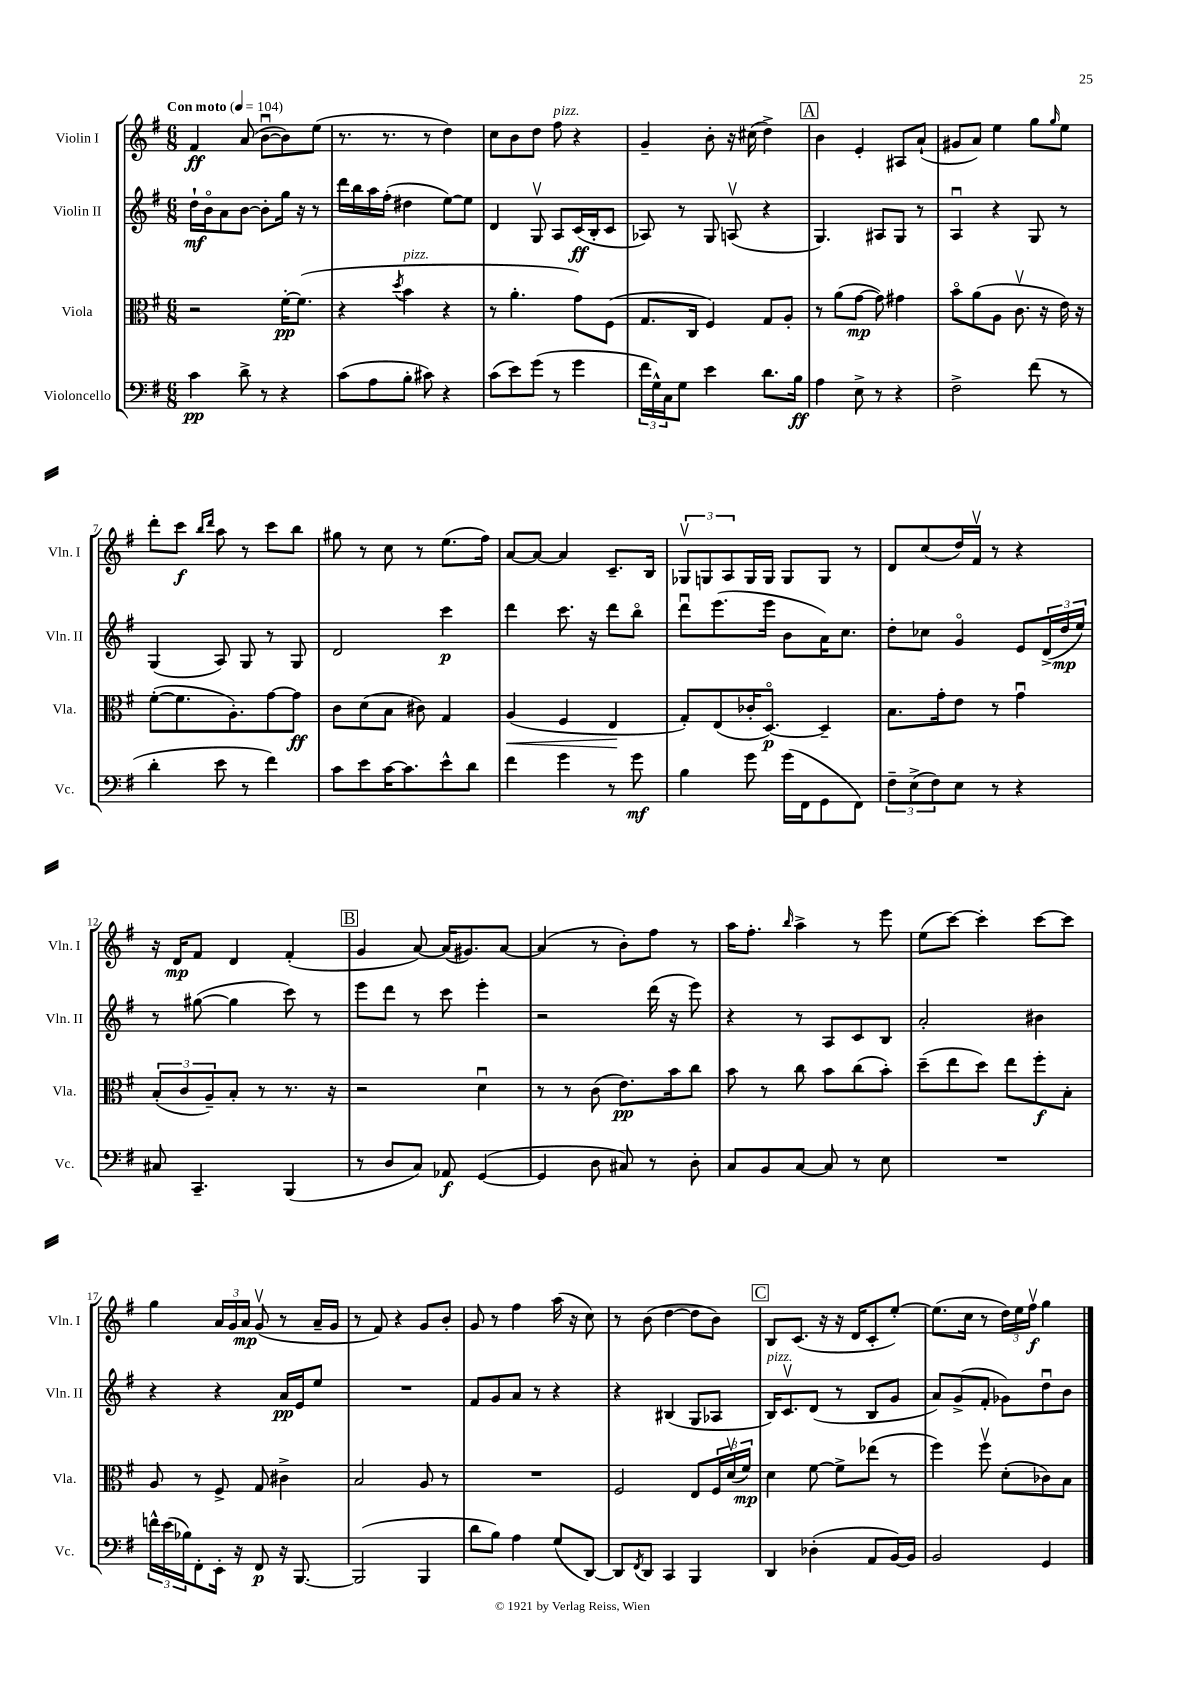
<<
\new StaffGroup <<
\new Staff = "s0" \with { instrumentName = "Violin I" shortInstrumentName = "Vln. I" } {
    \clef treble \key g \major \numericTimeSignature \time 6/8 \tempo "Con moto" 4 = 104
    fis'4\ff a'8( b'8~\downbow b'8) e''8( |
    r8. r8. r8 d''4) |
    c''8 b'8 d''8 fis''8^\markup { \italic "pizz." } r4 |
    g'4-- b'8-. r16 cis''16( d''4->) |
    \mark \markup { \box "A" } b'4 e'4-. ais8 a'8-!( |
    gis'8 a'8) e''4 g''8 \grace { g''16 } e''8 |
    d'''8-. c'''8\f \grace { b''16 d'''16 } a''8 r8 c'''8 b''8 |
    gis''8 r8 c''8 r8 e''8.( fis''16) |
    a'8~ a'8~ a'4 c'8.-- b16 |
    \tuplet 3/2 { ges8\upbow g8 a8 } g16 g16 g8 g8 r8 |
    d'8 c''8( d''16) fis'16\upbow r8 r4 |
    r16 d'16\mp fis'8 d'4 fis'4-.( |
    \mark \markup { \box "B" } g'4 a'8~) a'16( gis'8.) a'8~ |
    a'4( r8 b'8-.) fis''8 r8 |
    a''16 fis''8.-. \grace { b''16 } a''4-> r8 e'''8 |
    e''8( c'''8~) c'''4-. c'''8~ c'''8 |
    g''4 \tuplet 3/2 { a'16 g'16 a'16\mp } g'8\upbow( r8 a'16-- g'16 |
    r8 fis'8) r4 g'8 b'8-. |
    g'8 r8 fis''4 a''16( r16 c''8) |
    r8 b'8( d''4~ d''8 b'8) |
    \mark \markup { \box "C" } b8 c'8.( r16 r16 d'16 c'8-. e''8~-.) |
    e''8.( c''16 r8 \tuplet 3/2 { d''16) e''16 fis''16\upbow\f } g''4 \bar "|." |
}
\new Staff = "s1" \with { instrumentName = "Violin II" shortInstrumentName = "Vln. II" } {
    \clef treble \key g \major \numericTimeSignature \time 6/8
    d''16-!\mf b'16\flageolet a'8 b'8~ b'8-. g''16 r16 r8 |
    d'''16 b''16 a''16 fis''16-.( dis''4 e''8~) e''8 |
    d'4 g8\upbow a8 c'16\ff( b16-. c'8 |
    aes8) r8 g8 a8\upbow( r4 |
    \mark \markup { \box "A" } g4.) ais8 g8 r8 |
    a4\downbow r4 g8 r8 |
    g4( a8) g8 r8 g8 |
    d'2 c'''4\p |
    d'''4 c'''8. r16 d'''8 b''8\flageolet |
    d'''8\downbow e'''8.( e'''16 b'8 a'16) c''8. |
    d''8-. ces''8 g'4\flageolet e'8 \tuplet 3/2 { d'16->( d''16\mp e''16) } |
    r8 gis''8~( gis''4 c'''8) r8 |
    \mark \markup { \box "B" } e'''8 d'''8 r8 c'''8 e'''4-. |
    r2 d'''16( r16 e'''8) |
    r4 r8 a8 c'8 b8 |
    a'2-. bis'4 |
    r4 r4 a'16\pp e'16 e''8 |
    R2. |
    fis'8 g'8 a'8 r8 r4 |
    r4 bis4( g8 aes8 |
    \mark \markup { \box "C" } b16^\markup { \italic "pizz." }) c'8.\upbow d'8( r8 b8 g'8 |
    a'8) g'8->( fis'8-. ges'8) d''8\downbow b'8 \bar "|." |
}
\new Staff = "s2" \with { instrumentName = "Viola" shortInstrumentName = "Vla." } {
    \clef alto \key g \major \numericTimeSignature \time 6/8
    r2 fis'16~-.\pp fis'8.( |
    r4 \acciaccatura { d''8 } b'4^\markup { \italic "pizz." } r4 |
    r8 a'4.-. g'8) fis8( |
    g8. c16 fis4) g8 a8-. |
    \mark \markup { \box "A" } r8 a'8( g'8~\mp g'8) gis'4 |
    b'8\flageolet a'8( a8 c'8.\upbow r16 e'16) r16 |
    fis'8~-.( fis'8. a8.-.) g'8~ g'8\ff |
    c'8 d'8( b8 cis'8) g4 |
    a4\<( fis4 e4\! |
    g8-.) e8( ces'16-. d8.~\flageolet\p) d4-- |
    b8. g'16-. e'8 r8 g'4\downbow |
    \tuplet 3/2 { b8-.( c'8 a8--) } b8-. r8 r8. r16 |
    \mark \markup { \box "B" } r2 d'4\downbow |
    r8 r8 c'8( e'8.\pp) b'16 c''8 |
    b'8 r8 c''8 b'8 c''8( b'8-.) |
    d''8--( e''8 d''8) e''8 fis''8-.\f b8-. |
    a8 r8 fis8-> g8 cis'4-> |
    b2 a8 r8 |
    R2. |
    fis2 e8 \tuplet 3/2 { fis16 d'16\upbow( fis'16\mp) } |
    \mark \markup { \box "C" } d'4 fis'8~ fis'8-> ees''8( r8 |
    fis''4) fis''8\upbow d'8-.( ces'8) b8 \bar "|." |
}
\new Staff = "s3" \with { instrumentName = "Violoncello" shortInstrumentName = "Vc." } {
    \clef bass \key g \major \numericTimeSignature \time 6/8
    c'4\pp d'8-> r8 r4 |
    c'8( a8 b8-. cis'8) r4 |
    c'8( e'8) g'8( r8 g'4 |
    \tuplet 3/2 { fis'16 g16-^) c16 } g8 e'4 d'8. b16\ff |
    \mark \markup { \box "A" } a4 e8-> r8 r4 |
    fis2-> fis'8( r8 |
    d'4-. e'8 r8 fis'4) |
    c'8 e'8 c'16~ c'8. e'8-^ d'8 |
    fis'4 g'4 r8 g'8\mf |
    b4 g'8 g'16( fis,16 g,8 fis,8) |
    \tuplet 3/2 { fis8-- e8->( fis8) } e8 r8 r4 |
    cis8 c,4.-- b,,4( |
    \mark \markup { \box "B" } r8 d8 c8) aes,8\f g,4~( |
    g,4 d8 cis8) r8 d8-. |
    c8 b,8 c8~ c8 r8 e8 |
    R2. |
    \tuplet 3/2 { f'16-^ e'16( bes16) } fis,8-. e,16-. r16 fis,8\p r16 b,,8.~ |
    b,,2( b,,4 |
    d'8 b8) a4 g8( d,8~) |
    d,8 \acciaccatura { fis,8 } d,8 c,4 b,,4 |
    \mark \markup { \box "C" } d,4 des4-.( a,8 b,16~) b,16 |
    b,2 g,4 \bar "|." |
}
>>
>>
